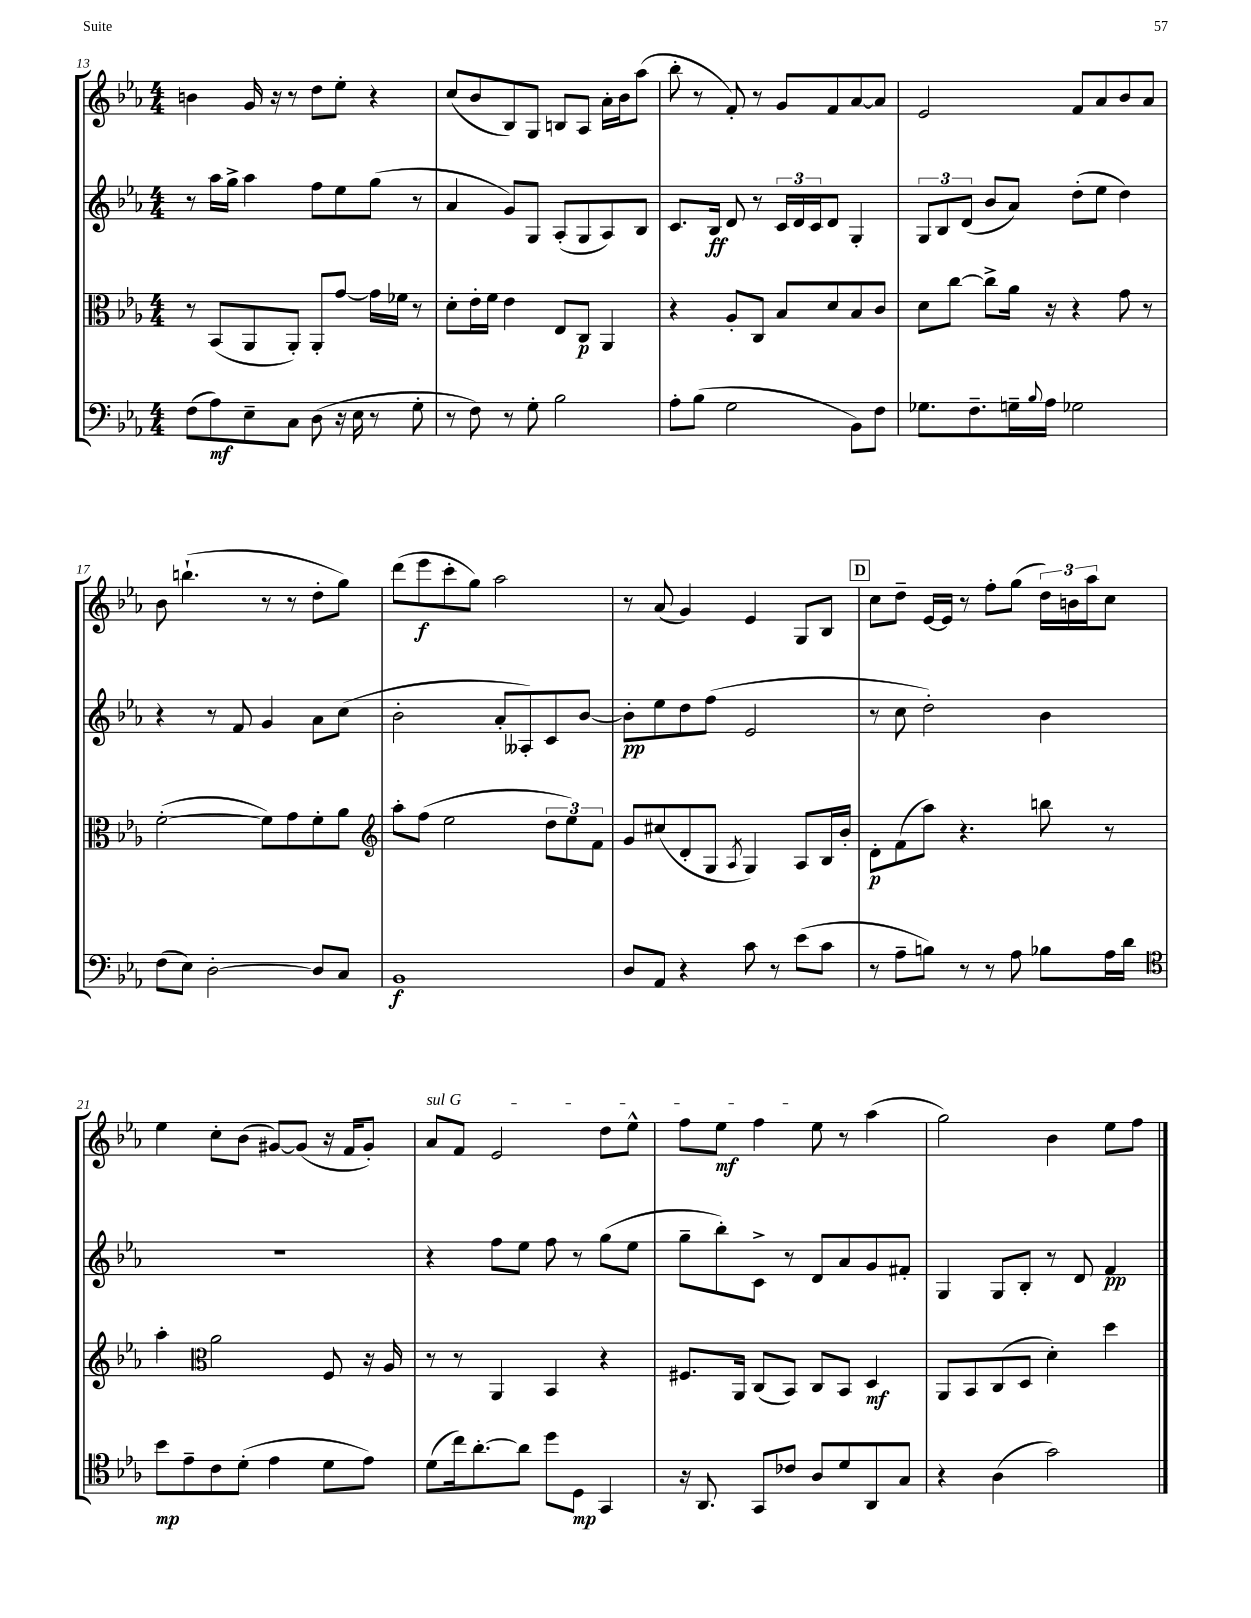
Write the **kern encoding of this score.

**kern	**dynam	**kern	**dynam	**kern	**dynam	**kern	**dynam
*part4	*part4	*part3	*part3	*part2	*part2	*part1	*part1
*staff4	*staff4	*staff3	*staff3	*staff2	*staff2	*staff1	*staff1
*clefF4	*	*clefC3	*	*clefG2	*	*clefG2	*
*k[b-e-a-]	*	*k[b-e-a-]	*	*k[b-e-a-]	*	*k[b-e-a-]	*
*M4/4	*	*M4/4	*	*M4/4	*	*M4/4	*
=13	=13	=13	=13	=13	=13	=13	=13
(8F\L	.	8r	.	8r	.	4bn\	.
8A-\)	mf	(8BB-/L	.	16aa-\LL	.	.	.
.	.	.	.	16gg^\JJ	.	.	.
8E-~\	.	8AA-/	.	4aa-\	.	16g/	.
.	.	.	.	.	.	16r	.
8C\J	.	8AA-'/J)	.	.	.	8r	.
(8D\	.	8AA-'/L	.	8ff\L	.	8dd\L	.
16r	.	[8g/J	.	8ee-\	.	8ee-'\J	.
16E-\	.	.	.	.	.	.	.
8r	.	16g\LL]	.	(8gg\J	.	4r	.
.	.	16f-X\JJ	.	.	.	.	.
8G'\	.	8r	.	8r	.	.	.
=14	=14	=14	=14	=14	=14	=14	=14
8r	.	8d'\L	.	4a-/	.	(8cc/L	.
8F\)	.	16e-'\L	.	.	.	8b-/	.
.	.	16f\JJ	.	.	.	.	.
8r	.	4e-\	.	8g/L)	.	8B-/)	.
8G'\	.	.	.	8G/J	.	8G/J	.
2B-\	.	8E-/L	.	(8A-'/L	.	8Bn/L	.
.	.	8C/J	p	8G/	.	8A-/J	.
.	.	4AA-/	.	8A-/)	.	16a-'\LL	.
.	.	.	.	.	.	16b-\J	.
.	.	.	.	8B-/J	.	(8aa-\J	.
=15	=15	=15	=15	=15	=15	=15	=15
8A-'\L	.	4r	.	8.c/L	.	8bb-'\	.
(8B-\J	.	.	.	.	.	8r	.
.	.	.	.	16B-/Jk	ff	.	.
2G\	.	8A-'/L	.	8d/	.	8f'/)	.
.	.	8C/J	.	8r	.	8r	.
.	.	8B-/L	.	24c/LL	.	8g/L	.
.	.	.	.	24d/	.	.	.
.	.	.	.	24c/J	.	.	.
.	.	8d/	.	8d/J	.	8f/	.
8BB-\L)	.	8B-/	.	4G'/	.	[8a-/	.
8F\J	.	8c/J	.	.	.	8a-/J]	.
=16	=16	=16	=16	=16	=16	=16	=16
8.G-X\L	.	8d\L	.	12G/L	.	2e-/	.
.	.	.	.	12B-/	.	.	.
.	.	[8cc\J	.	.	.	.	.
.	.	.	.	(12d/J	.	.	.
8.F~\	.	.	.	.	.	.	.
.	.	8cc^\L]	.	8b-/L	.	.	.
16Gn~\L	.	16a-\Jk	.	8a-/J)	.	.	.
8qqB-/	.	.	.	.	.	.	.
16A-\JJ	.	16r	.	.	.	.	.
2G-X\	.	4r	.	(8dd'\L	.	8f/L	.
.	.	.	.	8ee-\J	.	8a-/	.
.	.	8g\	.	4dd\)	.	8b-/	.
.	.	8r	.	.	.	8a-/J	.
!!LO:LB:g=z
=17	=17	=17	=17	=17	=17	=17	=17
(8F\L	.	([2f'\	.	4r	.	8b-\	.
8E-\J)	.	.	.	.	.	(4.bbn`\	.
[2D'\	.	.	.	8r	.	.	.
.	.	.	.	8f/	.	.	.
.	.	8f\L])	.	4g/	.	8r	.
.	.	8g\	.	.	.	8r	.
8D/L]	.	8f'\	.	8a-\L	.	8dd'\L	.
8C/J	.	8a-\J	.	(8cc\J	.	8gg\J)	.
=18	=18	=18	=18	=18	=18	=18	=18
*	*	*clefG2	*	*	*	*	*
1BB-	f	8aa-'\L	.	2b-'\	.	(8ddd\L	.
.	.	(8ff\J	.	.	.	8eee-\	f
.	.	2ee-\	.	.	.	8ccc'\	.
.	.	.	.	.	.	8gg\J)	.
.	.	.	.	8a-'/L	.	2aa-\	.
.	.	.	.	8A--X'/)	.	.	.
.	.	12dd\L	.	8c/	.	.	.
.	.	12ee-\)	.	.	.	.	.
.	.	.	.	[8b-/J	.	.	.
.	.	12f\J	.	.	.	.	.
=19	=19	=19	=19	=19	=19	=19	=19
8D/L	.	8g/L	.	8b-'\L]	pp	8r	.
8AA-/J	.	(8cc#X/	.	8ee-\	.	(8a-/	.
4r	.	8d'/	.	8dd\	.	4g/)	.
.	.	8G/J	.	(8ff\J	.	.	.
.	.	8qA-/	.	.	.	.	.
8c\	.	4G/)	.	2e-/	.	4e-/	.
8r	.	.	.	.	.	.	.
(8e-\L	.	8A-/L	.	.	.	8G/L	.
8c\J	.	16B-/L	.	.	.	8B-/J	.
.	.	16b-'/JJ	.	.	.	.	.
!!LO:REH:place=s1:t=D
=20	=20	=20	=20	=20	=20	=20	=20
8r	.	8d'\L	p	8r	.	8cc\L	.
8A-~\L	.	(8f\	.	8cc\	.	8dd~\J	.
8Bn\J)	.	8aa-\J)	.	2dd'\)	.	[16e-/LL	.
.	.	.	.	.	.	16e-/JJ]	.
8r	.	4.r	.	.	.	8r	.
8r	.	.	.	.	.	8ff'\L	.
8A-\	.	.	.	.	.	(8gg\J	.
8B-X\L	.	8bbn\	.	4b-\	.	24dd\LL)	.
.	.	.	.	.	.	24bn\	.
.	.	.	.	.	.	24aa-\J	.
16A-\L	.	8r	.	.	.	8cc\J	.
16d\JJ	.	.	.	.	.	.	.
!!LO:LB:g=z
=21	=21	=21	=21	=21	=21	=21	=21
*clefC4	*	*	*	*	*	*	*
8b-\L	mp	4aa-'\	.	1r	.	4ee-\	.
8e-~\	.	.	.	.	.	.	.
*	*	*clefC3	*	*	*	*	*
8c\	.	2a-\	.	.	.	8cc'\L	.
(8d'\J	.	.	.	.	.	(8b-\J	.
4e-\	.	.	.	.	.	[8g#X/L)	.
.	.	.	.	.	.	(8g#/J]	.
8d\L	.	8F/	.	.	.	16r	.
.	.	.	.	.	.	16f/KL	.
8e-\J)	.	16r	.	.	.	8g#'/J)	.
.	.	16A-/	.	.	.	.	.
=22	=22	=22	=22	=22	=22	=22	=22
!	!	!	!	!	!	!LO:TX:a:i:t=sul G	!
(8d\L	.	8r	.	4r	.	8a-/L	.
16cc\k)	.	8r	.	.	.	8f/J	.
[8.a-'\	.	.	.	.	.	.	.
.	.	4AA-/	.	8ff\L	.	2e-/	.
8a-\J]	.	.	.	8ee-\J	.	.	.
8dd\L	.	4BB-/	.	8ff\	.	.	.
8D\J	mp	.	.	8r	.	.	.
4GG/	.	4r	.	(8gg\L	.	8dd\L	.
.	.	.	.	8ee-\J	.	8ee-^^\J	.
=23	=23	=23	=23	=23	=23	=23	=23
16r	.	8.F#X/L	.	8gg~\L	.	8ff\L	.
8.AA-/	.	.	.	.	.	.	.
.	.	.	.	8bb-'\)	.	8ee-\J	mf
.	.	16AA-/Jk	.	.	.	.	.
8GG/L	.	(8C/L	.	8c^\J	.	4ff\	.
8c-X/J	.	8BB-/J)	.	8r	.	.	.
8A-/L	.	8C/L	.	8d/L	.	8ee-\	.
8d/	.	8BB-/J	.	8a-/	.	8r	.
8AA-/	.	4D/	mf	8g/	.	(4aa-\	.
8G/J	.	.	.	8f#X'/J	.	.	.
=24	=24	=24	=24	=24	=24	=24	=24
4r	.	8AA-/L	.	4G/	.	2gg\)	.
.	.	8BB-/	.	.	.	.	.
(4A-\	.	(8C/	.	8G/L	.	.	.
.	.	8D/J	.	8B-'/J	.	.	.
2g\)	.	4d'\)	.	8r	.	4b-\	.
.	.	.	.	8d/	.	.	.
.	.	4dd\	.	4f/	pp	8ee-\L	.
.	.	.	.	.	.	8ff\J	.
==	==	==	==	==	==	==	==
*-	*-	*-	*-	*-	*-	*-	*-
